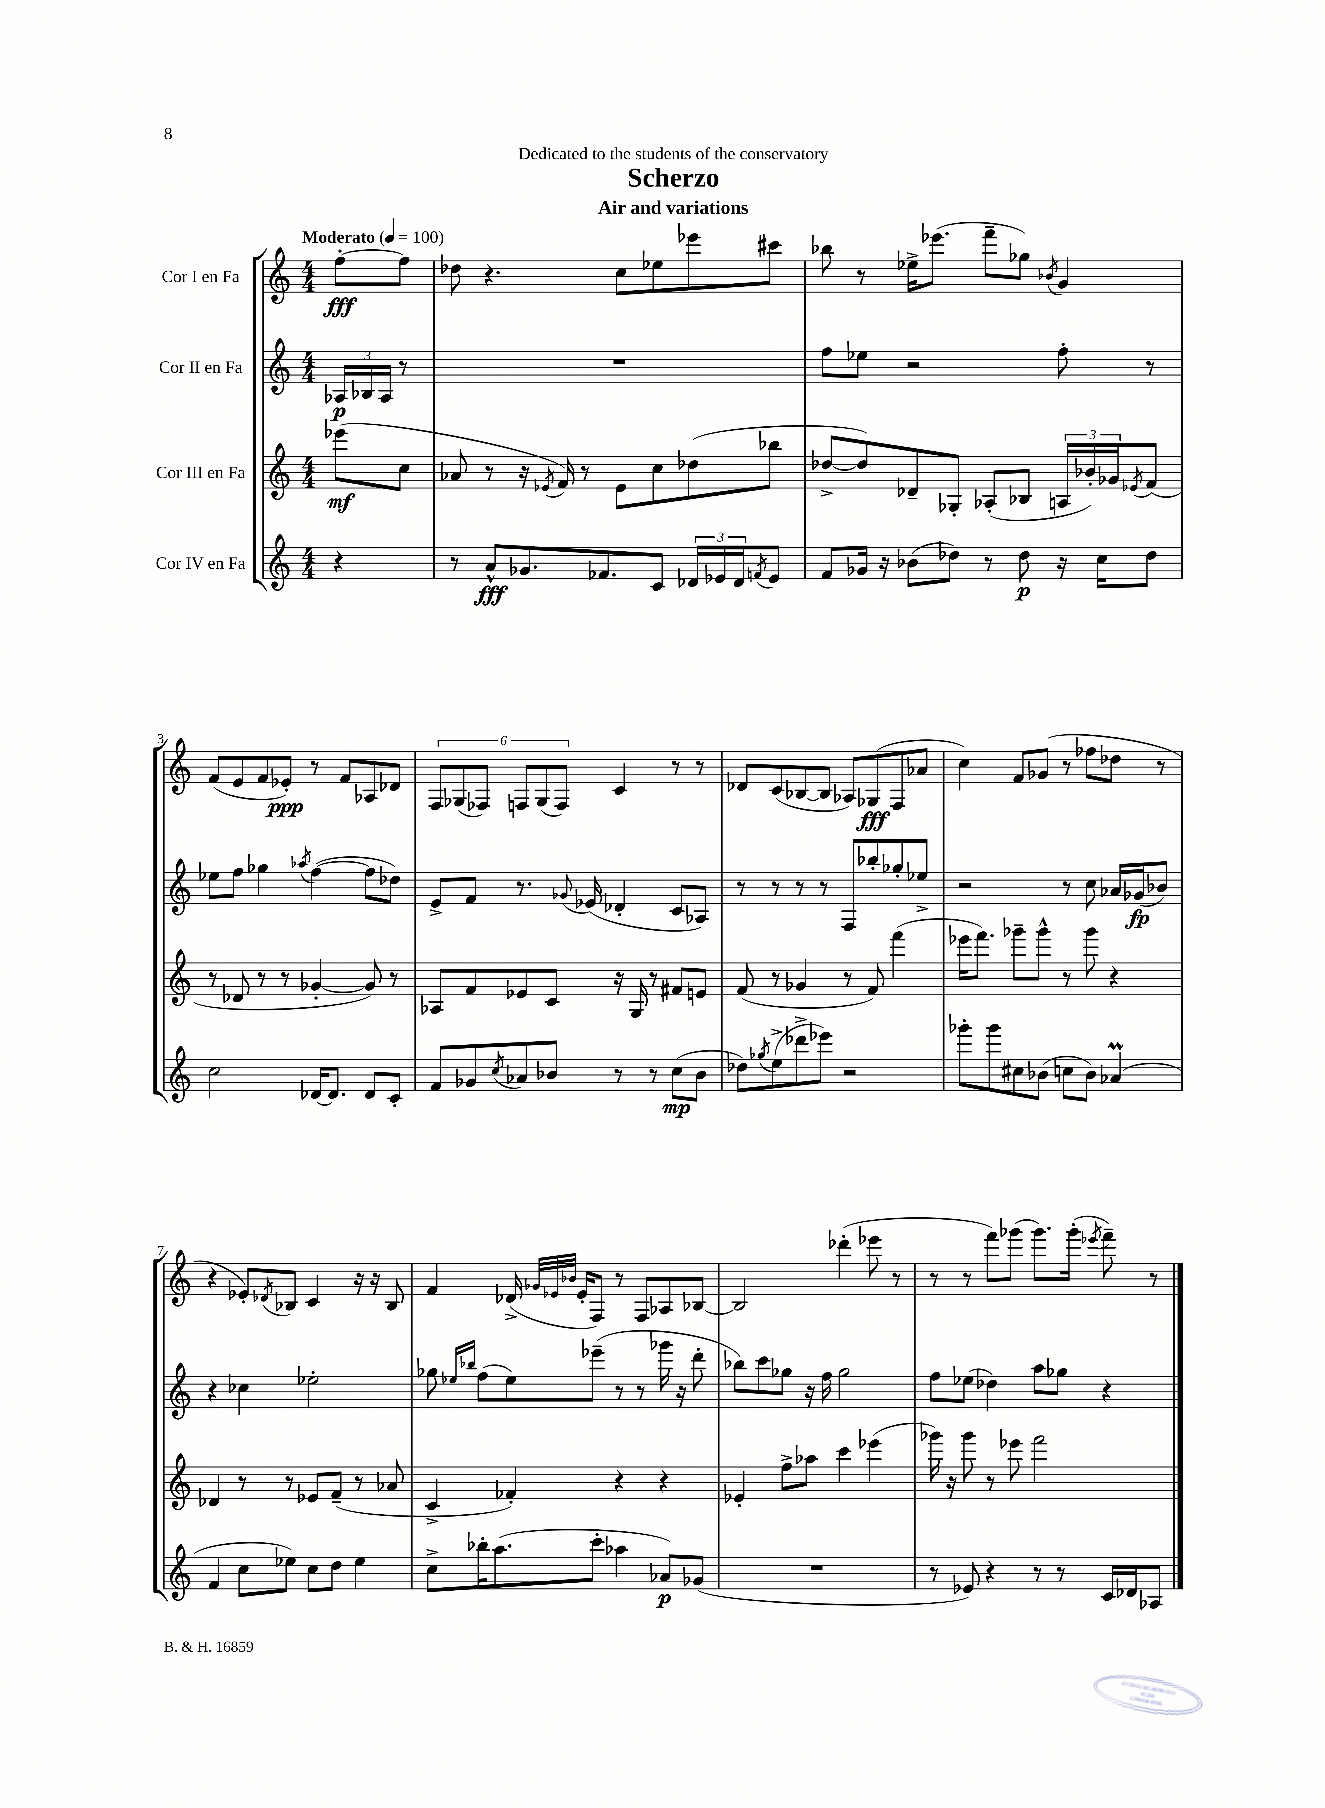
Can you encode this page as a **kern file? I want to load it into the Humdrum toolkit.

**kern	**dynam	**kern	**dynam	**kern	**dynam	**kern	**dynam
*part4	*part4	*part3	*part3	*part2	*part2	*part1	*part1
*staff4	*staff4	*staff3	*staff3	*staff2	*staff2	*staff1	*staff1
*I"Cor IV en Fa	*	*I"Cor III en Fa	*	*I"Cor II en Fa	*	*I"Cor I en Fa	*
*clefG2	*	*clefG2	*	*clefG2	*	*clefG2	*
*k[]	*	*k[]	*	*k[]	*	*k[]	*
*M4/4	*	*M4/4	*	*M4/4	*	*M4/4	*
*MM100	*	*MM100	*	*MM100	*	*MM100	*
=	=	=	=	=	=	=	=
!	!	!	!	!	!	!LO:TX:a:B:t=Moderato	!
4r	.	(8eee-X\L	mf	24A-X/LL	p	[8ff'\L	fff
.	.	.	.	24B-X/	.	.	.
.	.	.	.	24A-/JJ	.	.	.
.	.	8cc\J	.	8r	.	8ff\J]	.
=1	=1	=1	=1	=1	=1	=1	=1
8r	.	8a-X/	.	1r	.	8dd-X\	.
8a^^/L	fff	8r	.	.	.	4.r	.
8.g-X/	.	16r	.	.	.	.	.
.	.	8qe-X/	.	.	.	.	.
.	.	16f/)	.	.	.	.	.
.	.	8r	.	.	.	.	.
8.f-X/	.	.	.	.	.	.	.
.	.	8e-\L	.	.	.	8cc\L	.
8c/J	.	8cc\	.	.	.	8ee-X\	.
24d-X/LL	.	(8dd-X\	.	.	.	8eee-X\	.
24e-X/	.	.	.	.	.	.	.
24d-/J	.	.	.	.	.	.	.
8qfn/	.	.	.	.	.	.	.
8e-/J	.	8bb-X\J	.	.	.	8ccc#X\J	.
=2	=2	=2	=2	=2	=2	=2	=2
8f/L	.	[8dd-X^/L	.	8ff\L	.	8bb-X\	.
16g-X/Jk	.	8dd-/])	.	8ee-X\J	.	8r	.
16r	.	.	.	.	.	.	.
(8b-X\L	.	8d-X~/	.	2r	.	16ee-X^\KL	.
.	.	.	.	.	.	(8.eee-X\J	.
8dd-X\J)	.	8G-X'/J	.	.	.	.	.
8r	.	(8A-X'/L	.	.	.	8fff~\L	.
8dd-\	p	8B-X/J	.	.	.	8gg-X\J)	.
.	.	.	.	.	.	8qb-X/	.
16r	.	24An/LL	.	8ff'\	.	4g/	.
.	.	24b-X'/)	.	.	.	.	.
16cc\KL	.	.	.	.	.	.	.
.	.	24g-X/J	.	.	.	.	.
.	.	8qe-X/	.	.	.	.	.
8dd-\J	.	(8f/J	.	8r	.	.	.
!!LO:LB:g=z
=3	=3	=3	=3	=3	=3	=3	=3
2cc\	.	8r	.	8ee-X\L	.	(8f/L	.
.	.	8d-X/	.	8ff\J	.	8e/	.
.	.	8r	.	4gg-X\	.	8f/	.
.	.	8r	.	.	.	8e-X'/J)	ppp
.	.	.	.	8qaa-X/	.	.	.
[16d-X/KL	.	[4g-X'/	.	([4ff\	.	8r	.
8.d-/J]	.	.	.	.	.	.	.
.	.	.	.	.	.	8f/L	.
8d-/L	.	8g-/])	.	8ff\L]	.	8A-X/	.
8c'/J	.	8r	.	8dd-X\J)	.	8d-X/J	.
=4	=4	=4	=4	=4	=4	=4	=4
8f/L	.	8A-X/L	.	8e^/L	.	12F/L	.
.	.	.	.	.	.	(12G-X/	.
8g-X/	.	8f/	.	8f/J	.	.	.
.	.	.	.	.	.	12F-X/J)	.
8qcc/	.	.	.	.	.	.	.
8a-X/	.	8e-X/	.	8.r	.	12Fn/L	.
.	.	.	.	.	.	(12G-/	.
8b-X/J	.	8c/J	.	.	.	.	.
.	.	.	.	.	.	12F/J)	.
.	.	.	.	8qqg-X/	.	.	.
.	.	.	.	(16e-X/	.	.	.
8r	.	16r	.	4d-X'/	.	4c/	.
.	.	16G/	.	.	.	.	.
8r	.	8r	.	.	.	.	.
(8cc\L	mp	8f#X/L	.	8c/L	.	8r	.
8b-\J	.	8en/J	.	8A-X/J)	.	8r	.
=5	=5	=5	=5	=5	=5	=5	=5
8dd-X\L)	.	(8f/	.	8r	.	8d-X/L	.
8qgg-X/	.	.	.	.	.	.	.
(8ee^\	.	8r	.	8r	.	(8c/	.
8ddd-X^\	.	4g-X/	.	8r	.	[8B-X/	.
8eee-X\J)	.	.	.	8r	.	8B-/J]	.
2r	.	8r	.	8F/L	.	8A-X/L)	.
.	.	8f/)	.	8bb-X'/	.	(8G-X/	fff
.	.	(4fff\	.	8gg-X'/	.	8F/	.
.	.	.	.	8ee-X^/J	.	8a-X/J	.
=6	=6	=6	=6	=6	=6	=6	=6
8ggg-X'\L	.	16eee-X\KL	.	2r	.	4cc\)	.
.	.	8.fff\J)	.	.	.	.	.
8ggg-\	.	.	.	.	.	.	.
8cc#X\	.	8ggg-X~\L	.	.	.	8f/L	.
(8b-X\J	.	8ggg-^^\J	.	.	.	(8g-X/J	.
8ccn\L	.	8r	.	8r	.	8r	.
8b-\J)	.	8ggg-\	.	8cc\	.	8ff-X\L	.
(4a-XM/	.	4r	.	16a-X/LL	.	8dd-X\J	.
.	.	.	.	(16g-X/J	fp	.	.
.	.	.	.	8b-X/J)	.	8r	.
!!LO:LB:g=z
=7	=7	=7	=7	=7	=7	=7	=7
4f/	.	4d-X/	.	4r	.	4r	.
8cc\L	.	8r	.	4cc-X\	.	8e-X'/L)	.
.	.	.	.	.	.	8qd-X/	.
8ee-X\J)	.	8r	.	.	.	8B-X/J	.
8cc\L	.	8e-X/L	.	2ee-X'\	.	4c/	.
8dd\J	.	(8f~/J	.	.	.	.	.
4ee-\	.	8r	.	.	.	16r	.
.	.	.	.	.	.	16r	.
.	.	8a-X/	.	.	.	8B-/	.
=8	=8	=8	=8	=8	=8	=8	=8
8cc^\L	.	4c^/	.	8gg-X\	.	4f/	.
.	.	.	.	16qqee-X/LL	.	.	.
.	.	.	.	16qqbb-X/JJ	.	.	.
16bb-X'\K	.	.	.	(8ff\L	.	.	.
(8.aa\	.	.	.	.	.	.	.
.	.	4f-X'/)	.	8ee-\)	.	(16d-X^/	.
.	.	.	.	.	.	32qqg-X/LLL	.
.	.	.	.	.	.	32qqe-X/	.
.	.	.	.	.	.	32qqb-X/JJJ	.
.	.	.	.	.	.	16e-'/KL	.
8ccc'\J	.	.	.	(8eee-X~\J	.	8F/J)	.
4aa-X\	.	4r	.	8r	.	8r	.
.	.	.	.	8r	.	8F/L	.
8a-X/L)	p	4r	.	16ggg-X\	.	8A-X/	.
.	.	.	.	16r	.	.	.
(8g-X/J	.	.	.	8ddd'\	.	[8B-X/J	.
=9	=9	=9	=9	=9	=9	=9	=9
1r	.	4e-X'/	.	8bb-X\L)	.	2B-/]	.
.	.	.	.	8ccc\	.	.	.
.	.	8ff^\L	.	8gg-X\J	.	.	.
.	.	8aa-X\J	.	16r	.	.	.
.	.	.	.	16ff\	.	.	.
.	.	4ccc\	.	2gg-\	.	(4ddd-X'\	.
.	.	(4eee-X\	.	.	.	8eee-X\	.
.	.	.	.	.	.	8r	.
=10	=10	=10	=10	=10	=10	=10	=10
8r	.	16ggg-X\)	.	8ff\L	.	8r	.
.	.	16r	.	.	.	.	.
8e-X/)	.	8ggg-\	.	(8ee-X\J	.	8r	.
4r	.	8r	.	4dd-X\)	.	8fff\L)	.
.	.	8eee-X\	.	.	.	(8ggg-X\J	.
8r	.	2fff\	.	8aa\L	.	8.ggg-\L)	.
8r	.	.	.	8gg-X\J	.	.	.
.	.	.	.	.	.	(16ggg-'\Jk	.
.	.	.	.	.	.	8qeee-X/	.
16c/LL	.	.	.	4r	.	8fff~\)	.
16d-X/J	.	.	.	.	.	.	.
8A-X/J	.	.	.	.	.	8r	.
==	==	==	==	==	==	==	==
*-	*-	*-	*-	*-	*-	*-	*-
